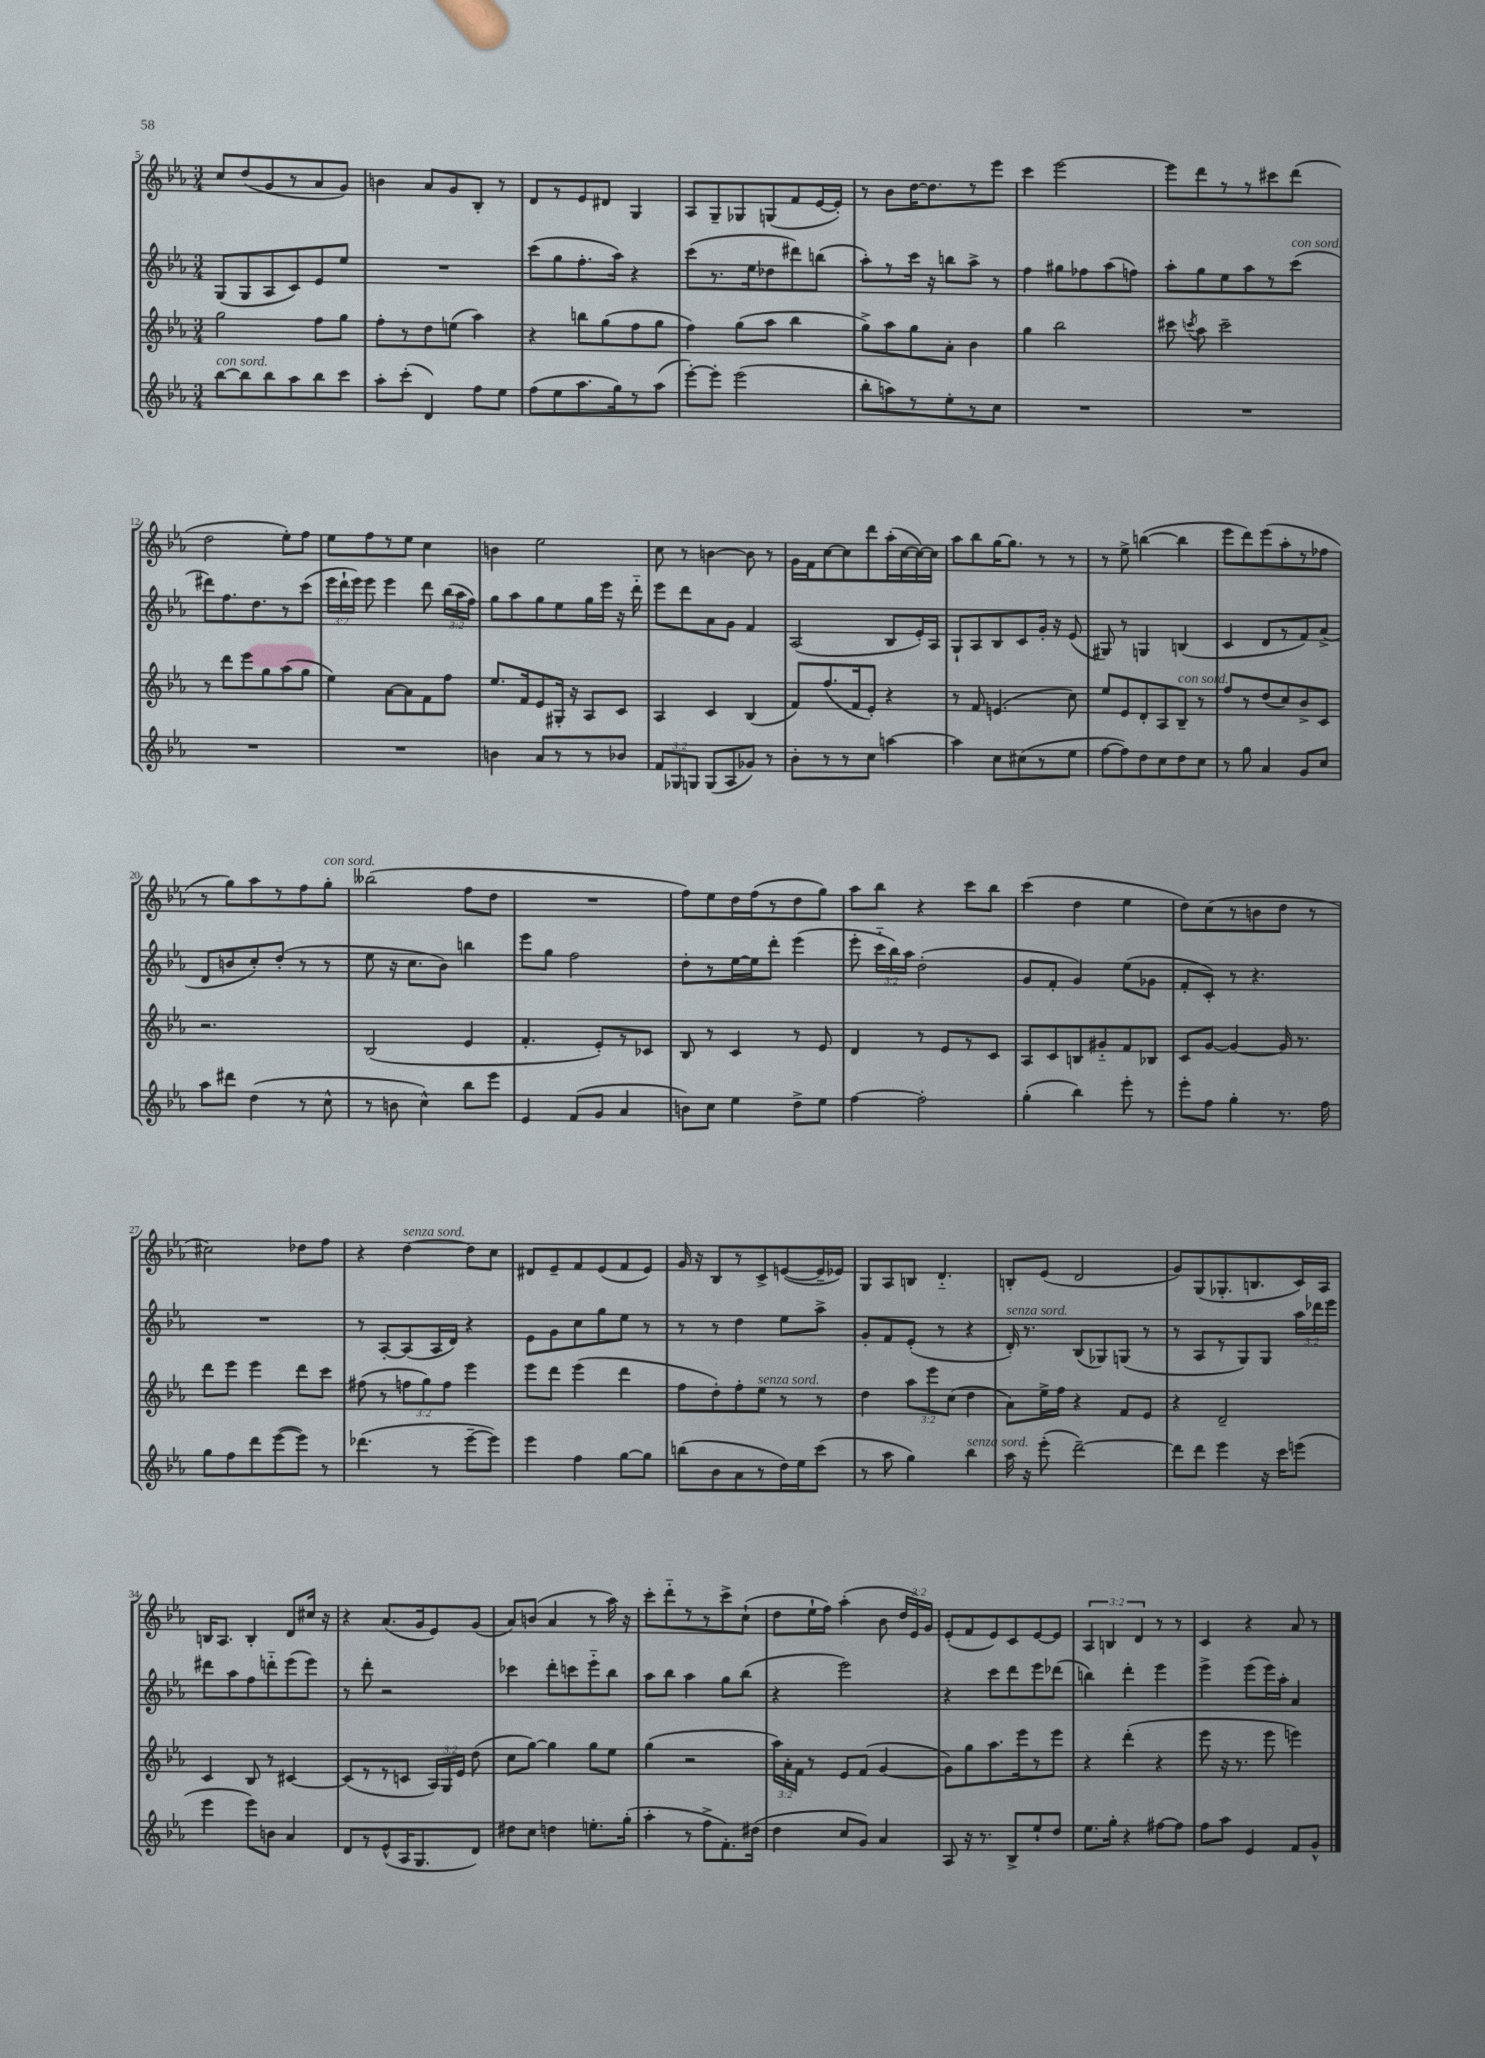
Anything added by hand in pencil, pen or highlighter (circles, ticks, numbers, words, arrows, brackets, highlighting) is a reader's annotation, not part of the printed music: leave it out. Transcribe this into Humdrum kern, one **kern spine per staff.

**kern	**kern	**kern	**kern
*part4	*part3	*part2	*part1
*staff4	*staff3	*staff2	*staff1
*clefG2	*clefG2	*clefG2	*clefG2
*k[b-e-a-]	*k[b-e-a-]	*k[b-e-a-]	*k[b-e-a-]
*M3/4	*M3/4	*M3/4	*M3/4
=5	=5	=5	=5
!LO:TX:a:i:t=con sord.	!	!	!
[8bb-\L	2gg\	(8G/L	8cc/L
8bb-\]	.	8G/	(8dd/
8bb-\	.	8A-/	8g/
8aa-\	.	8c/)	8r
8bb-\	8ff\L	8e-/	8a-/
8ccc\J	8gg\J	8ee-/J	8g/J)
=6	=6	=6	=6
8aa-'\L	8ff'\L	2.r	4bn\
(8ccc'\J	8r	.	.
4d/)	8dd\	.	8a-/L
.	(8een\J	.	8g/
8ff\L	4aa-\)	.	8B-'/J
8ee-\J	.	.	8r
=7	=7	=7	=7
(8ff\L	4r	(8ccc\L	8d/L
8ee-\	.	8gg\	8r
8.aa-\	8bbn\L	8.ff'\	8e-/
.	(8gg\	.	8d#X/J
16gg\k)	.	16aa-\Jk)	.
8r	8ff\	4r	4G/
(8aa-\J	8gg\J	.	.
=8	=8	=8	=8
[8eee-'\L)	4ff\)	(8ccc\L	8A-/L
8eee-'\J]	.	8.r	8G~/
(2eee-\	(8gg\L	.	8G-X/
.	.	16ee-\k	.
.	8aa-\J	8dd-X\	(8Gn/
.	4bb-\	8ddd#X\)	8f/
.	.	(8bbn\J	[16e-/L
.	.	.	16e-'/JJ])
=9	=9	=9	=9
8bb-'\L	8gg^\L)	8aa-'\L)	8r
8aan\)	8aa-\	8r	8b-\L
8r	8gg\	16ccc\Jk	[16dd\K
.	.	16r	8.dd\]
8ee-'\	8a-'\J	8bbn\L	.
8r	4b-\	8aa-^\J	8r
8cc\J	.	8r	8eee-\J
=10	=10	=10	=10
2.r	4gg\	4ff\	4ccc\
.	2bb-\	8gg#X\L	[2eee-\
.	.	8ff-X\	.
.	.	(8aa-\	.
.	.	8ffn\J)	.
=11	=11	=11	=11
2.r	8ccc#X\	8aa-'\L	8eee-\L]
.	8qcccn/	.	.
.	8aa-\	8gg\	8ddd\
.	2ccc~\	8ee-\	8r
.	.	8aa-\	8r
.	.	8r	8ccc#X\
!	!	!LO:TX:a:i:t=con sord.	!
.	.	(8ccc\J	(8ddd\J
!!LO:LB:g=z
=12	=12	=12	=12
2.r	8r	8ddd#X\L)	2dd\
.	8ddd\L	8.ff\	.
.	8eee-\	.	.
.	.	8.dd\	.
.	8gg\	.	.
.	(8aa-\	8r	8ee-'\L)
.	8gg\J	(8ccc\J	8ff\J
=13	=13	=13	=13
2.r	4ee-\)	24eee-\LL	8ee-\L
.	.	24ddd`\	.
.	.	24eee-\JJ)	.
.	.	8eee-\	8ff\
.	[8a-\L	4eee-\	8r
.	8a-\]	.	8ee-\J
.	8f\	8ddd\	4cc\
.	8ff\J	(24bb-\LL	.
.	.	24aa-\	.
.	.	24ff\JJ)	.
=14	=14	=14	=14
4bn\	8.ee-/L	8gg\L	4bn\
.	.	8aa-\	.
.	16f/k	.	.
8a-/L	8e-/	8gg\	2ee-\
8r	16G#X'/Jk	8ee-\	.
.	16r	.	.
8r	8A-/L	16gg\L	.
.	.	16eee-\JJ	.
8b-X/J	8c/J	16r	.
.	.	16ddd\	.
=15	=15	=15	=15
12f/L	4A-/	8eee-\L	8cc\
12G-X/	.	.	.
.	.	8ddd\	8r
12Gn/J	.	.	.
(8G/L	4c/	8a-\	[4bn\
8A-/	.	8g\J	.
8g-X/J)	(4B-/	4f/	8b\]
8r	.	.	8r
=16	=16	=16	=16
8b-'\L	8f/L)	(2A-/	16g\LL
.	.	.	16f\J
8r	(8.ff/	.	[8cc\
8r	.	.	8cc\]
.	16f/k	.	.
8cc\J	8e-'/J)	.	8ddd\
[4aan\	4r	8B-/L	(16aa-'\L
.	.	.	[16cc\
.	.	16e-'/L)	16cc\_)
.	.	16A-/JJ	16cc\JJ]
=17	=17	=17	=17
4aa\]	8r	8G`/L	8aa-\L
.	8f/	8A-/	8bb-\
8cc\L	(4.en/	8B-/	[16gg\K
.	.	.	8.gg\J]
(8cc#X\	.	8c/	.
8r	.	16g'/Jk	8r
.	.	16r	.
8ee-\J	8cc\)	(8e-/	8r
=18	=18	=18	=18
[8ff\L	8ee-/L	8G#X/)	8r
8ff\])	8e-/	8r	8ee-^\
8dd\	8d'/	4Gn/	([4bbn\
8cc\	8A-/	.	.
!	!LO:TX:a:i:t=con sord.	!	!
8dd\	8B-~/J	(4Bn/	4bb\]
8cc\J	8r	.	.
=19	=19	=19	=19
8r	8ff/L	4c/	8eee-\L
8gg\	8r	.	8ddd\)
4a-/	(8dd/	8d/L	(8eee-\
.	8cc/)	8r	8aa-'\
8g/L	8b-^/	8f/)	8r
8cc/J	8c/J	(8a-^/J	8ff-X\J
!!LO:LB:g=z
=20	=20	=20	=20
8aa-\L	2.r	8d/L	8r
8ddd#X\J	.	8bn/	8gg\L)
(4dd\	.	8cc'/)	8aa-\
.	.	(8dd'/J	8r
8r	.	8r	8ff\
!	!	!	!LO:TX:a:i:t=con sord.
8cc^^\	.	8r	8gg'\J
=21	=21	=21	=21
8r	(2B-/	8ee-\	(2bb--X\
8bn\	.	16r	.
.	.	8.cc\L	.
4cc^^\)	.	.	.
.	.	8b-\J)	.
8bb-\L	4e-/	4bbn\	8ff\L
8eee-\J	.	.	8dd\J
=22	=22	=22	=22
4e-/	4.f'/	8eee-\L	2.r
.	.	8gg\J	.
(8f/L	.	2ff\	.
8g/J	8e-'/L)	.	.
4a-/	8r	.	.
.	8c-X/J	.	.
=23	=23	=23	=23
8bn\L)	8B-/	8dd'\L	8ff\L)
8cc\J	8r	8r	8ee-\
4ee-\	4c/	[16ee-\L	16dd\L
.	.	16ee-\J]	(16ff\J
.	.	8ddd'\J	8r
8dd^\L	8r	(4eee-\	8dd\
8ee-\J	8e-/	.	8gg\J)
=24	=24	=24	=24
[4ff\	4d/	8eee-'\	8aa-\L
.	.	24ccc\LL	8bb-\J
.	.	24bb-\)	.
.	.	24aa-\JJ	.
2ff'\]	8r	(2dd'\	4r
.	8e-/L	.	.
.	8r	.	8ccc\L
.	8c/J	.	8bb-\J
=25	=25	=25	=25
(4gg'\	8A-/L	8g/L	(4ccc\
.	8c/	8f'/J	.
4bb-\)	8Bn/	4g/)	4dd\
.	8g#X/	.	.
8eee-'\	8f/	(8ee-\L	4ee-\
8r	8B-X/J	8g-X\J	.
=26	=26	=26	=26
8eee-'\L	8c/L	8f'/L	8dd\L)
8ff\J	[8g/J	8c'/J)	(8cc\
4gg'\	4g/_	8r	8r
.	.	4.r	8bn\
8.r	16g/]	.	8dd\J
.	8.r	.	.
.	.	.	8r
16ff\	.	.	.
!!LO:LB:g=z
=27	=27	=27	=27
8gg\L	8ddd\L	2.r	2cc#X\)
8ff\	8eee-\J	.	.
8ddd\	4eee-\	.	.
([8eee-\	.	.	.
8eee-\J])	8ddd\L	.	8dd-X\L
8r	8ccc\J	.	8ff\J
=28	=28	=28	=28
(4.ddd-X\	(8ff#X\	8r	4r
.	8r	[8A-'/L	.
!	!	!	!LO:TX:a:i:t=senza sord.
.	12ffn\L	(8A-/]	[4dd\
.	12gg\)	.	.
8r	.	16A-/L	.
.	12ff\J	.	.
.	.	16d/JJ)	.
[8eee-~\L	4eee-\	4r	8dd\L]
8eee-\J])	.	.	8cc\J
=29	=29	=29	=29
4eee-\	8eee-\L	8e-\L	8d#X/L
.	8ddd\J	8g\	8e-~/
4ff\	(4eee-\	8cc\	8f/
.	.	8gg\	(8e-/
[8gg\L	4ddd\	8ee-\J	8f/
8gg\J]	.	8r	8e-/J)
=30	=30	=30	=30
(8bbn\L	8ff\L	8r	16g/
.	.	.	16r
8b-\	8dd'\)	8r	8B-/L
8a-\	8ff'\	4dd\	8r
!	!LO:TX:a:i:t=senza sord.	!	!
8r	8ee-\J	.	8c^/
16dd\L)	8r	8ee-\L	([8en/
16ee-\J	.	.	.
(8ccc\J	8r	8aa-^\J	16e~/L]
.	.	.	16e-X/JJ)
=31	=31	=31	=31
8r	4dd\	8g'/L	8G/L
8aa-\	.	8f/	8A-/
4gg\)	12aa-\L	(8e-'/J	8Bn/J
.	12eee-\	.	.
.	.	8r	4.d/
.	(12cc\J	.	.
!LO:TX:a:i:t=senza sord.	!	!	!
4bb-\	4dd\	4r	.
=32	=32	=32	=32
!	!	!LO:TX:a:i:t=senza sord.	!
16aa-\	8a-\L)	16d'/)	8Bn'/L
16r	.	8.r	.
(8eee-'\	16ee-^\L	.	(8e-/J
.	16ff\JJ	.	.
[2ddd~\)	4r	(8B-/L	2d/
.	.	8G-X/)	.
.	8f/L	(8Gn/J	.
.	8e-/J	8r	.
=33	=33	=33	=33
8ddd\L]	4r	8r	8g/L)
8ddd\J	.	8A-/L	(8G/
4eee-\	2d~/	8r	8.G-X'/
.	.	8G/)	.
.	.	.	8.Bn/
16r	.	8G/J	.
16ccc\KL	.	.	.
(8eeen\J	.	24aa-\LL	16c/L)
.	.	24ddd-X\	.
.	.	.	16A-/JJ
.	.	24eee-\JJ	.
!!LO:LB:g=z
=34	=34	=34	=34
4eee-\	4c/	8ddd#X\L	16Bn/KL
.	.	.	8.A-/J
.	.	8aa-\	.
8eee-\L)	8B-/	8ff\	4B'/
8bn\J	8r	8dddn\	.
4a-/	[4c#X/	(8eee-\	8d/L
.	.	8eee-\J)	16cc#X/Jk
.	.	.	16r
=35	=35	=35	=35
8d/L	(8c#/L]	8r	4r
8r	8r	8ddd'\	.
(8e-^^/	8r	2r	(8.a-/L
16A-/K	8cn/J	.	.
8.G/	.	.	16g/k
.	24A-/LL)	.	8e-/)
.	24G/	.	.
.	24e-/JJ	.	.
8d/J)	(8dd\	.	(8g/J
=36	=36	=36	=36
8dd#X\L	8cc\L	4ccc-X\	8a-/L)
8cc\J	[8gg\J)	.	(8bn/J
4ddn\	4gg\]	8ddd'\L	4a-/
.	.	8cccn\	.
8.een'\L	8gg\L	8eee-\	8r
.	8ee-\J	8bb-\J	16aa-\)
(16gg'\Jk	.	.	16r
=37	=37	=37	=37
4aa-'\	(4gg\	8aa-\L	8ccc'\L
.	.	8bb-\J	8ddd\
8r	2r	4aa-\	8r
8ff^\L	.	.	8r
8.f'\)	.	8gg\L	8ccc^\
.	.	(8bb-\J	(8cc`\J
(16dd#X\Jk	.	.	.
=38	=38	=38	=38
4dd\	24aa-\LL)	4r	8dd\L
.	24a-'\	.	.
.	24f\JJ	.	.
.	8r	.	16ee-`\L
.	.	.	16ff\JJ)
8cc/L	8e-/L	2eee-\)	(4aa-'\
8g/J)	(8f/J	.	.
4a-/	[4g/	.	8b-\
.	.	.	24dd/LL
.	.	.	24e-/)
.	.	.	24g/JJ
=39	=39	=39	=39
8A-/	8g\L])	4r	(8e-'/L
16r	8gg\	.	8f/
8.r	.	.	.
.	8.aa-\	8ccc\L	8e-/)
8B-^/L	.	8ddd\	8c/
.	16eee-\k	.	.
8ee-`/	8r	8eee-\	[8e-/
8dd/J	8eee-\J	(8ddd-X\J	8e-/J]
=40	=40	=40	=40
8.ee-\L	4r	4bbn\)	6A-/
.	.	.	6Bn/
16gg'\Jk	.	.	.
4r	(4ddd'\	4ddd'\	.
.	.	.	6d/
[8ff#X\L	4r	4eee-\	8r
8ff#\J]	.	.	8r
=41	=41	=41	=41
8ff\L	8eee-\	4eee-^\	4c/
8aa-\J	16r	.	.
.	8.r	.	.
4e-/	.	(8eee-\L	4r
.	8eee-\	16eee-\L)	.
.	.	16aa-'\JJ	.
8f/L	4eeen\)	4a-/	8a-/
8g^^/J	.	.	8r
==	==	==	==
*-	*-	*-	*-
